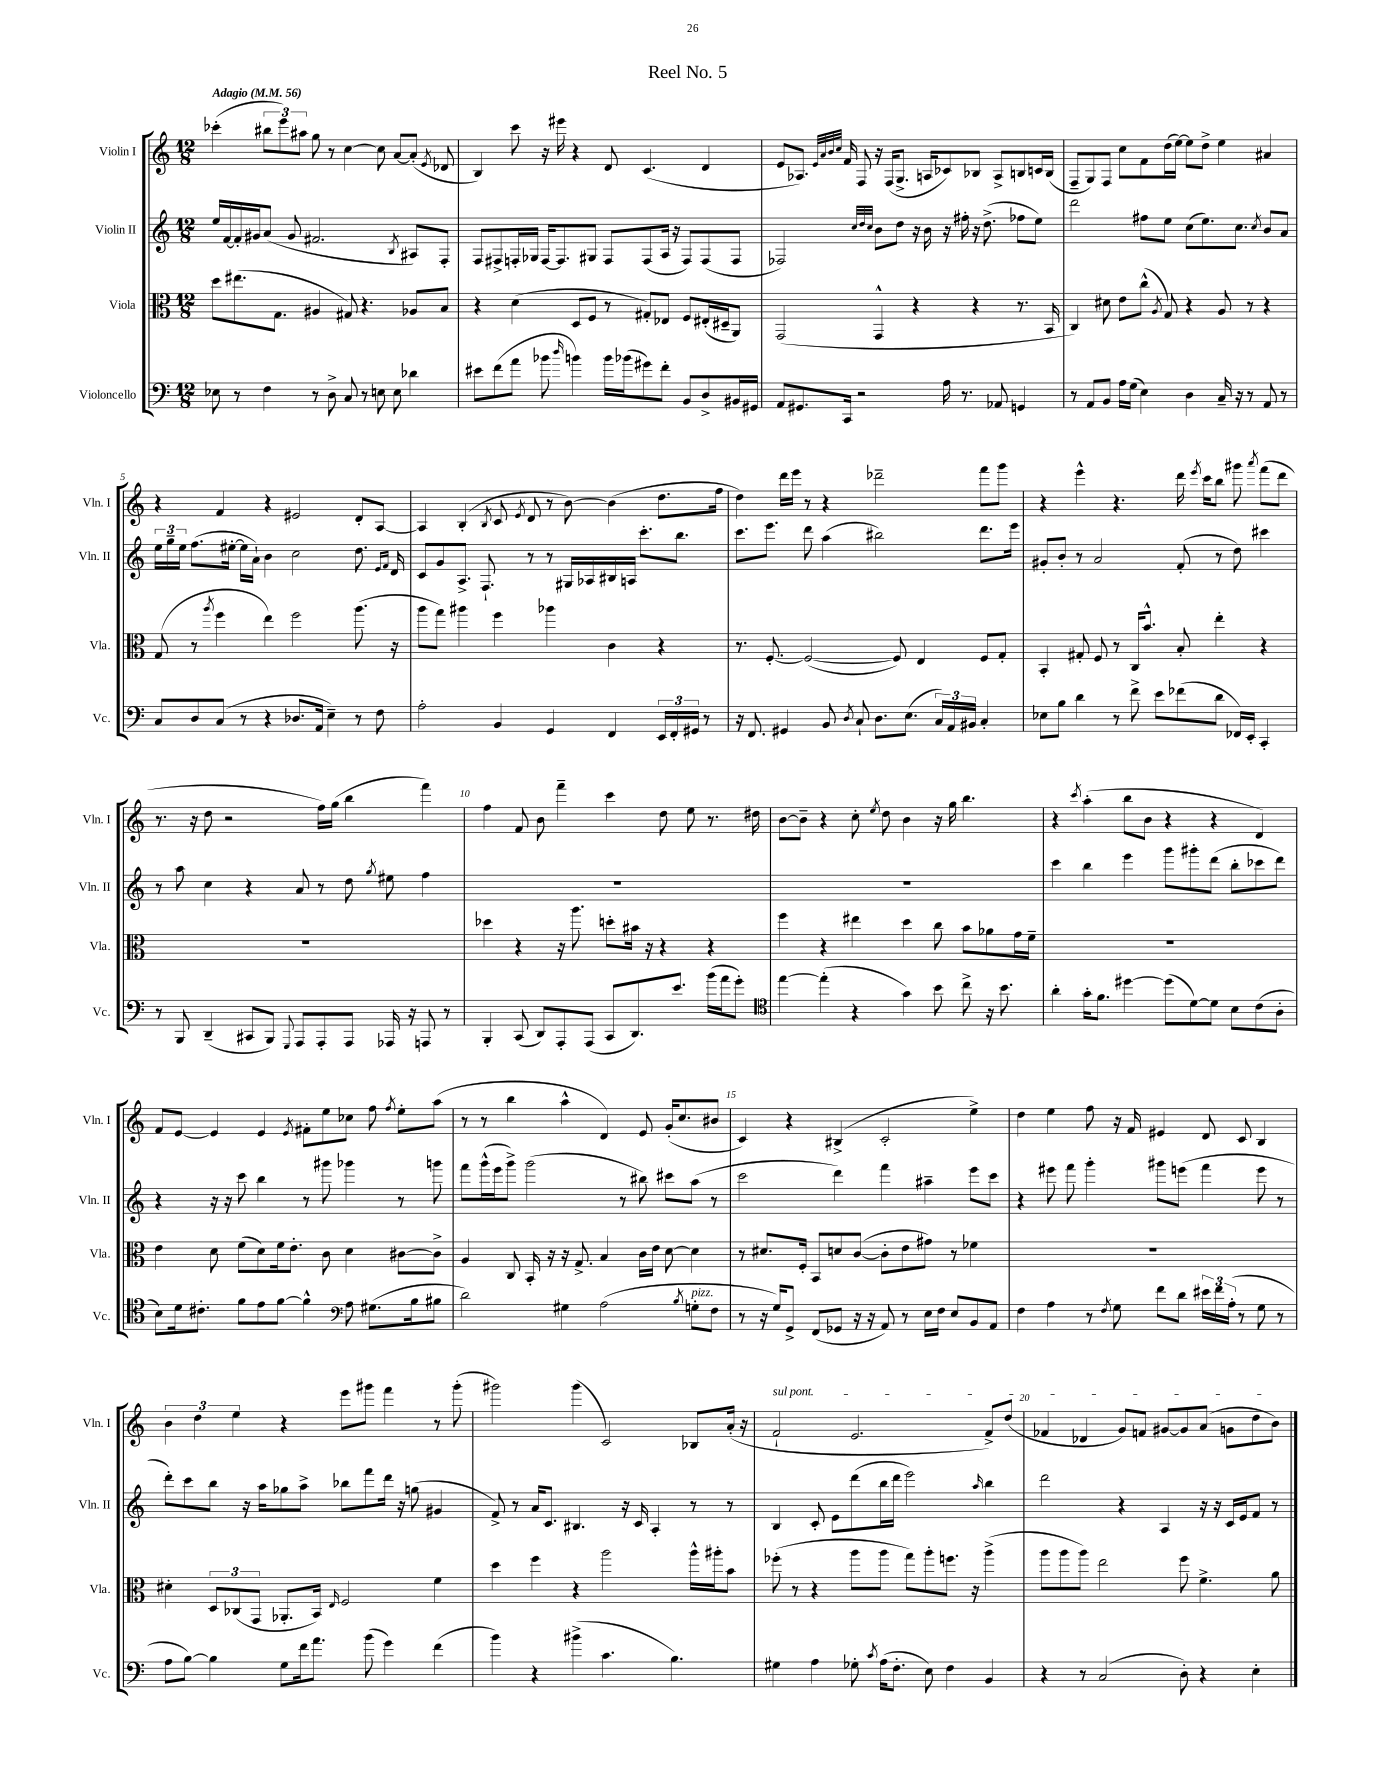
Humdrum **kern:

**kern	**kern	**kern	**kern
*staff4	*staff3	*staff2	*staff1
*clefF4	*clefC3	*clefG2	*clefG2
*k[]	*k[]	*k[]	*k[]
*M12/8	*M12/8	*M12/8	*M12/8
*MM56	*MM56	*MM56	*MM56
8E-	8dd	16ee	(4ccc-'
.	.	[16f	.
8r	(8.ee#	16f']	.
.	.	16g#	.
4F	.	(8a	12bb#
.	8.G	.	.
.	.	.	12eee)
.	.	8g#	.
.	.	.	12aa#
8r	4A#	2.f#	8gg
8D^	.	.	8r
8C	8G#)	.	[4cc
8r	4.r	.	.
8E	.	.	8cc]
8E	.	.	[8a
.	.	8qB	.
4d-	8A-	8A#)	(8a']
.	.	.	8qe
.	8B	8F'	8d-
=	=	=	=
8e#	4r	8F	4B)
(8f	.	8F#^	.
8a	(4d	16F'	8ccc
.	.	16G-	.
8b-	.	[16F	16r
.	.	8.F]	16eee#
16qqdd	.	.	.
4b)	8D	.	4r
.	8F	8G#	.
16b	8r	8F	8d
(16b-	.	.	.
8g#)	8G#')	(8F	(4.c
8f'	8E-	16A	.
.	.	16r	.
8BB	8F	8F)	.
8D^	(16E#'	(8F	4d
.	16D#~	.	.
16BB#	8AA)	8F	.
16GG#	.	.	.
=	=	=	=
8AA	(2GG	2F-)	8e
8.GG#	.	.	8.A-)
.	.	.	32qqe
.	.	.	32qqa
.	.	.	32qqb
.	.	.	32qqcc
16CC	.	.	16f
2r	.	.	8F
.	.	32qqcc	.
.	.	32qqdd	.
.	.	32qqcc	.
.	4GG^^	8b	16r
.	.	.	(16F
.	.	8dd	8.G^
.	4r	16r	.
.	.	16b	16A
16A	.	16r	8c-)
8.r	.	16ff#'	.
.	4r	16r	8B-
.	.	(8.dd^	.
8AA-	.	.	8A^
4GG	8.r	8ff-	8B
.	.	8ee)	16c
.	16BB	.	(16B
=	=	=	=
8r	4C)	2ddd	8F~
8AA	.	.	8G)
8BB	8d#	.	8F
16A	8e	.	8cc
(16G	.	.	.
4E)	(8cc^^	8ff#	8f
.	8qA	.	.
.	8G)	8ee	(16dd
.	.	.	[16ee)
4D	4r	(8cc	8ee]
.	.	8.ee)	8dd^
16C~	8A	.	4ee
16r	.	8.cc	.
8r	8r	.	.
.	.	8qcc	.
8AA	4r	8b	4a#
8r	.	8a	.
=	=	=	=
8C	(8G	24ee	4r
.	.	24gg~	.
.	.	24ee	.
8D	8r	(8.ff	.
.	8qaa	.	.
(8C	4ff	.	4f
.	.	[16ee#'	.
8r	.	16ee#]	.
.	.	16a`)	.
4r	4ee)	4b	4r
8.D-	2ff	2cc	2e#
16AA	.	.	.
4E~)	.	.	.
8r	(8.aa	8.dd	8d'
8F	.	.	[8A
.	.	16qqe	.
.	.	16qqf	.
.	16r	16d	.
=	=	=	=
2A'	8aa	8c	4A]
.	8gg)	8g	.
.	4aa#	8.A^	(4B'
.	.	8.F`	.
.	.	.	8qB
4BB	4ff	.	8c
.	.	.	8qe
.	.	8r	8d
4GG	4aa-	8r	8r
.	.	16G#	[8b)
.	.	16A-	.
4FF	4c	16B#	(4b]
.	.	16A	.
.	.	8.ccc'	.
24EE	4r	.	8.dd
24FF'	.	.	.
.	.	8.bb	.
24GG#	.	.	.
8r	.	.	.
.	.	.	16ff
=	=	=	=
16r	8.r	8.ccc	4dd)
8.FF	.	.	.
.	[8.F'	8.eee	.
4GG#	.	.	16ddd
.	.	.	16eee
.	(2F_	8ddd	8r
8BB	.	(4aa	4r
8qD	.	.	.
8C`	.	.	.
8.D	.	2bb#)	2ddd-~
.	8F])	.	.
(8.E	.	.	.
.	4E	.	.
24C)	.	.	.
24AA	.	.	.
24BB#	.	.	.
4C'	8F	8.ddd	8fff
.	8G'	.	8ggg
.	.	16eee	.
=	=	=	=
8E-	4BB'	8g#'	4r
8B	.	8b'	.
4d	8G#'	8r	4eee^^
.	8F	2a	.
8r	8r	.	4.r
8f^	16C	.	.
.	8.b^^	.	.
8e	.	.	.
(8f-	8B'	(8f'	16ddd
.	.	.	8qeee
.	.	.	16ccc
8d	4ee'	8r	8bb
16FF-)	.	8dd)	8ggg#
16EE'	.	.	.
.	.	.	8qaaa
4CC'	4r	4ccc#	(8fff
.	.	.	8ddd
=	=	=	=
8r	1.r	8r	8.r
8BBB	.	8aa	.
.	.	.	16r
(4DD~	.	4cc	8dd
.	.	.	2r
8CC#	.	4r	.
8BBB)	.	.	.
8qqGGG	.	.	.
8AAA	.	8a	.
8AAA'	.	8r	16ff)
.	.	.	(16gg
8AAA	.	8dd	4bb
.	.	8qgg	.
16AAA-	.	8ee#	.
16r	.	.	.
8AAA	.	4ff	4fff)
8r	.	.	.
=	=	=	=
4BBB'	4dd-	1.r	4ff
(8CC	4r	.	8f
8DD)	.	.	8b
8AAA'	16r	.	4fff~
.	8.aa	.	.
(8AAA	.	.	.
8CC	8dd'	.	4ccc
8.DD)	16b#	.	.
.	16r	.	.
.	4r	.	8dd
8.e	.	.	.
.	.	.	8ee
(16b	4r	.	8.r
16a	.	.	.
8g')	.	.	.
.	.	.	16dd#
=	=	=	=
*clefC4	*	*	*
[4ee	4ff	1.r	[8b
.	.	.	8b~]
(4ee']	4r	.	4r
4r	4ee#	.	8cc'
.	.	.	8qee
.	.	.	8dd
4g)	4dd	.	4b
8b	8cc	.	16r
.	.	.	16gg
8cc^	8b	.	4.bb
16r	8a-	.	.
8.b	.	.	.
.	16g	.	.
.	16f~	.	.
=	=	=	=
4a'	1.r	4ccc	4r
.	.	.	8qccc
16g'	.	4bb	(4aa'
8.f	.	.	.
[4dd#	.	4eee	8bb
.	.	.	8b
(8dd#]	.	8ggg	4r
[8d)	.	8ggg#'	.
8d]	.	(8ddd	4r
8B	.	8bb'	.
(8c	.	8ccc-	4d)
8A'	.	8ddd)	.
=	=	=	=
8B)	4e	4r	8f
16d	.	.	[8e
8.c#'	.	.	.
.	8d	16r	4e]
.	.	16r	.
8f	(8f	8ccc	.
8e	8d)	4bb	4e
[8f	16f	.	.
.	8.e'	.	.
.	.	.	8qe
4f^^]	.	8r	8f#'
.	8c	8ggg#	8ee
*clefF4	*	*	*
8A	4d	4ggg-	8cc-
(8.G#	.	.	8ff
.	.	.	8qff
.	[8c#	8r	8ee'
16B	.	.	.
8B#	8c#^]	8ggg	(8aa
=	=	=	=
2d)	4A	8fff	8r
.	.	(16ggg^^	8r
.	.	16eee	.
.	8C	8ggg^)	4bb
.	16BB'	(2ggg	.
.	16r	.	.
4G#	16r	.	4aa^^
.	8.G^	.	.
(2A	4B	.	4d)
.	.	8r	.
.	16c	8bb#)	8e
.	16e	.	.
.	[8d	8ccc#	(16g'
.	.	.	8.cc
8qB	.	.	.
8G'	4d]	(8aa	.
8F	.	8r	8b#
=	=	=	=
8r	8r	2ccc	4c)
16r	8.d#	.	.
16G)	.	.	.
8GG^	.	.	4r
.	16F'	.	.
(8FF	8BB	.	.
8GG-	8d	4ddd)	(4B#^
16r	([8c	.	.
16r	.	.	.
8AA)	8c']	4fff	2c'
8r	8e	.	.
16E	8g#)	4aa#~	.
16F	.	.	.
8E	8r	.	.
8BB	4f-	8eee	4ee^)
8AA	.	8ccc	.
=	=	=	=
4F	1.r	4r	4dd
4A	.	8eee#	4ee
.	.	8fff	.
8r	.	4ggg'	8ff
8qF	.	.	.
8G	.	.	16r
.	.	.	16f
8f	.	8ggg#	4e#
8d	.	(8eee	.
24e#	.	4fff	8d
24f	.	.	.
(24A'	.	.	.
8r	.	.	8c
8G	.	8eee	4B
8r	.	8r	.
=	=	=	=
8A	4d#'	8ddd')	6b
[8B)	.	8ccc	.
.	.	.	6dd
4B]	12D	8bb	.
.	(12C-	.	6ee
.	.	16r	.
.	12GG	.	.
.	.	16aa	.
8G	8.AA-'	8gg-	4r
16f	.	8aa^	.
8.a	16BB)	.	.
.	16qqE	.	.
.	2F	8bb-	8eee
(8b	.	8fff	8ggg#
4g)	.	16ddd	4fff
.	.	16r	.
.	.	(8gg	.
(4f	4f	4g#	8r
.	.	.	(8ggg#'
=	=	=	=
4b)	4dd	8f^)	2ggg#)
.	.	8r	.
4r	4ff	16a	.
.	.	8.c	.
(4b#^	4r	4.B#	(4ggg#
4.c	2aa	.	2c)
.	.	16r	.
.	.	16c	.
.	.	4A'	.
4.B)	.	.	.
.	16aa^^	8r	8B-
.	16aa#'	.	.
.	8b	8r	(16a'
.	.	.	16r
=	=	=	=
4G#	(8ff-'	4B	2f`
.	8r	.	.
4A	4r	8c'	.
.	.	8e	.
8G-'	8aa	(8ddd	2.e
8qc	.	.	.
(16A	8aa	16bb	.
8.F'	.	16ddd	.
.	8gg)	2eee)	.
8E)	8aa'	.	.
4F	8.ff	.	.
.	16r	.	.
.	.	16qqaa	.
4BB	(4aa^	4bb	8f^)
.	.	.	(8dd
=	=	=	=
4r	8aa	2ddd	4f-
.	8aa	.	.
8r	8aa)	.	4d-
(2C	2ee	.	.
.	.	4r	8g)
.	.	.	8f
.	.	4A	[8g#
8D')	8ff	.	8g#]
4r	4.f^	16r	(8a
.	.	16r	.
.	.	16c	8g
.	.	16e	.
4E'	.	8f	8dd
.	8a	8r	8b)
==	==	==	==
*-	*-	*-	*-
